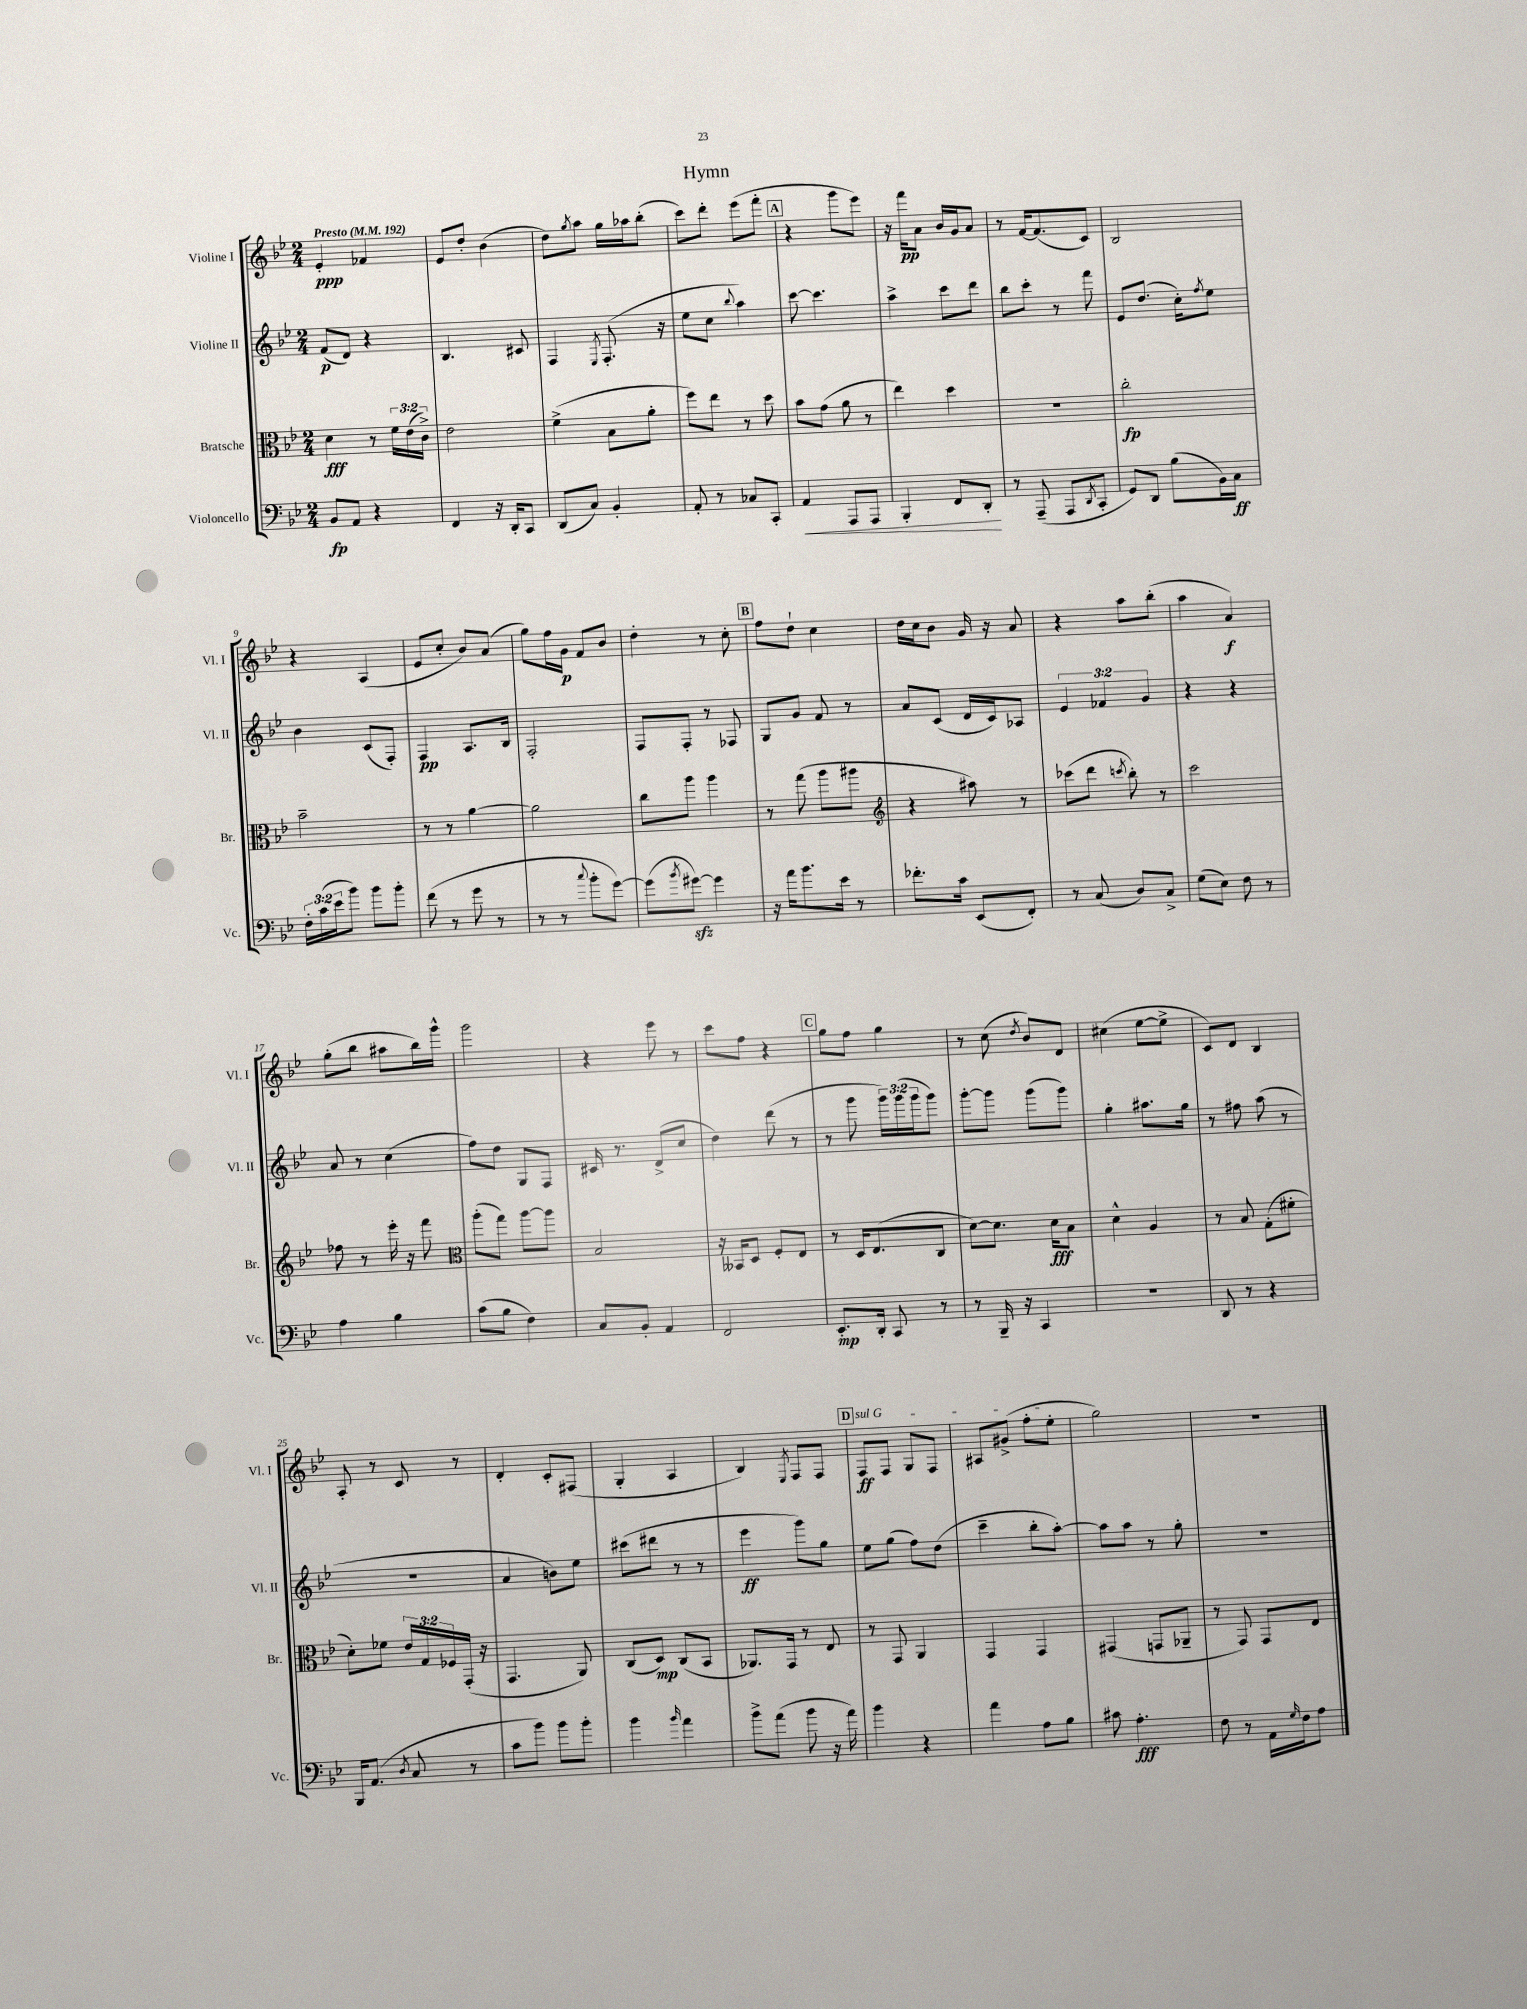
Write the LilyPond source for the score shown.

\header { title = "Hymn" }
<<
\new StaffGroup <<
\new Staff = "s0" \with { instrumentName = "Violine I" shortInstrumentName = "Vl. I" } {
    \clef treble \key bes \major \numericTimeSignature \time 2/4 \tempo "Presto" 4 = 192
    ees'4-.\ppp fes'4 |
    ees'8 d''8-. bes'4( |
    d''8) \acciaccatura { g''8 } a''8 g''16 aes''16 bes''8-.( |
    c'''8) d'''8-. ees'''8( f'''8-. |
    \mark \markup { \box "A" } r4 g'''8 ees'''8) |
    r16 f'''16\pp a'8 bes'16 g'16 a'8 |
    r8 f'16~ f'8.( c'8) |
    bes2 |
    r4 a4( |
    ees'8 c''8-. bes'8) a'8( |
    g''8) f''16 g'16\p f'8 bes'8 |
    d''4-. r8 c''8-. |
    \mark \markup { \box "B" } f''8 d''8-! c''4 |
    d''16 c''16 bes'8 g'16 r16 a'8 |
    r4 a''8 bes''8-.( |
    a''4 a'4\f) |
    g''8-.( bes''8 ais''8 bes''16) g'''16-^ |
    g'''2 |
    r4 ees'''8 r8 |
    c'''8 f''8 r4 |
    \mark \markup { \box "C" } g''8 f''8 g''4 |
    r8 c''8( \acciaccatura { d''8 } bes'8) d'8 |
    cis''4( ees''8~ ees''8-> |
    c'8) d'8 bes4 |
    a8-. r8 c'8 r8 |
    d'4-. c'8-. fis8( |
    g4-. a4 |
    bes4) \acciaccatura { ees8 } f8 f8 |
    \mark \markup { \box "D" } \once \override TextSpanner.bound-details.left.text = \markup { \italic "sul G" } f8\ff\startTextSpan f8 g8 f8 |
    ais8 gis'8->( f''8-. ees''8-.\stopTextSpan |
    g''2) |
    r2 \bar "|." |
}
\new Staff = "s1" \with { instrumentName = "Violine II" shortInstrumentName = "Vl. II" } {
    \clef treble \key bes \major \numericTimeSignature \time 2/4 \override Staff.TupletNumber.text = #tuplet-number::calc-fraction-text
    f'8\p( d'8) r4 |
    bes4. cis'8 |
    f4 \acciaccatura { ees8 } f8.-.( r16 |
    ees''8 c''8 \appoggiatura { bes''8 } a''4) |
    \mark \markup { \box "A" } c'''8~ c'''4. |
    a''4-> c'''8 d'''8 |
    bes''8 c'''8-. r8 f'''8 |
    ees'8 d''8.( c''16-.) \acciaccatura { f''8 } ees''8 |
    bes'4 c'8( f8-.) |
    f4\pp a8. bes16 |
    f2-. |
    f8 f8-. r8 fes8 |
    \mark \markup { \box "B" } g8 g'8 f'8 r8 |
    a'8 c'8( d'16 c'16) aes8 |
    \tuplet 3/2 { ees'4 fes'4 g'4 } |
    r4 r4 |
    a'8 r8 c''4( |
    f''8) d''8 g8 f8 |
    cis'16 r8. d'8->( c''8 |
    d''4) d'''8( r8 |
    \mark \markup { \box "C" } r8 g'''8 \tuplet 3/2 { g'''16) g'''16( g'''16 } g'''8) |
    g'''8~-. g'''8 g'''8( g'''8) |
    g''4-. ais''8. g''16 |
    r8 fis''8 a''8( r8 |
    R2 |
    a'4 b'8) ees''8 |
    cis'''8( dis'''8 r8 r8 |
    ees'''4\ff g'''8) g''8 |
    \mark \markup { \box "D" } ees''8 g''8( f''8) d''8( |
    c'''4-- bes''8-. a''8~-.) |
    a''8 a''8 r8 g''8-. |
    R2 \bar "|." |
}
\new Staff = "s2" \with { instrumentName = "Bratsche" shortInstrumentName = "Br." } {
    \clef alto \key bes \major \numericTimeSignature \time 2/4 \override Staff.TupletNumber.text = #tuplet-number::calc-fraction-text
    d'4\fff r8 \tuplet 3/2 { f'16 ees'16( c'16->) } |
    ees'2 |
    f'4->( bes8 a'8-. |
    f''8) ees''8 r8 d''8 |
    \mark \markup { \box "A" } bes'8 g'8( a'8 r8 |
    ees''4) d''4 |
    r2 |
    c''2-.\fp |
    bes'2-- |
    r8 r8 a'4~ |
    a'2 |
    c''8 a''8 a''4 |
    \mark \markup { \box "B" } r8 g''8( a''8 ais''8 |
    \clef treble r4 ais''8) r8 |
    ces'''8( d'''8 \acciaccatura { c'''8 } bes''8-.) r8 |
    c'''2 |
    fes''8 r8 ees'''16-. r16 f'''8 |
    \clef alto a''8-.( g''8) a''8~ a''8 |
    bes2 |
    r16 beses,16 d8 f8-. ees8 |
    \mark \markup { \box "C" } r8 d16 ees8.( c8 |
    d'8~) d'8. d'16\fff bes8 |
    d'4-^ a4 |
    r8 bes8 g8-.( fis'8-. |
    d'8-.) fes'8 \tuplet 3/2 { ees'16 g16 fes16 } g,16-.( r16 |
    g,4. a,8) |
    c8( d8\mp) c8( bes,8 |
    aes,8.) g,16 r8 ees8 |
    \mark \markup { \box "D" } r8 g,8 a,4 |
    g,4 g,4 |
    gis,4( g,8 aes,8-- |
    r8 g,8) g,8 ees8 \bar "|." |
}
\new Staff = "s3" \with { instrumentName = "Violoncello" shortInstrumentName = "Vc." } {
    \clef bass \key bes \major \numericTimeSignature \time 2/4 \override Staff.TupletNumber.text = #tuplet-number::calc-fraction-text
    bes,8\fp a,8 r4 |
    f,4 r16 d,16-. c,8 |
    d,8( c8) bes,4-. |
    a,8-. r8 ces8 c,8-. |
    \mark \markup { \box "A" } a,4\< a,,8 a,,8 |
    bes,,4-. f,8 d,8-.\! |
    r8 a,,8--( a,,8 \acciaccatura { d,8 } c,8-. |
    g,8) d,8 bes8( bes,16) c16\ff |
    \tuplet 3/2 { f16-. c'16( ees'16 } bes'8) bes'8 bes'8-. |
    f'8( r8 g'8 r8 |
    r8 r8 \appoggiatura { c''8 } bes'8-. g'8~) |
    g'8( \acciaccatura { bes'8 } gis'8~\sfz) gis'4 |
    \mark \markup { \box "B" } r16 a'16 bes'8. ees'16 r8 |
    fes'8.-. c'16 ees,8( f,8-.) |
    r8 c8( d8) c8-> |
    g8( ees8) f8 r8 |
    a4 bes4 |
    c'8( bes8 f4) |
    c8 bes,8-. a,4 |
    f,2 |
    \mark \markup { \box "C" } ees,8.-.\mp d,16-. c,8 r8 |
    r8 bes,,16-- r16 c,4 |
    R2 |
    d,8 r8 r4 |
    bes,,16 a,8.( \acciaccatura { d8 } c8 r8 |
    c'8 bes'8) bes'8 bes'8-. |
    bes'4 \grace { bes'16 } a'4 |
    bes'8-> a'8( bes'8 r16 a'16) |
    \mark \markup { \box "D" } bes'4 r4 |
    a'4 a8 bes8 |
    cis'8 a4.-.\fff |
    f8 r8 a,16 \grace { g16 } f16 a8 \bar "|." |
}
>>
>>
